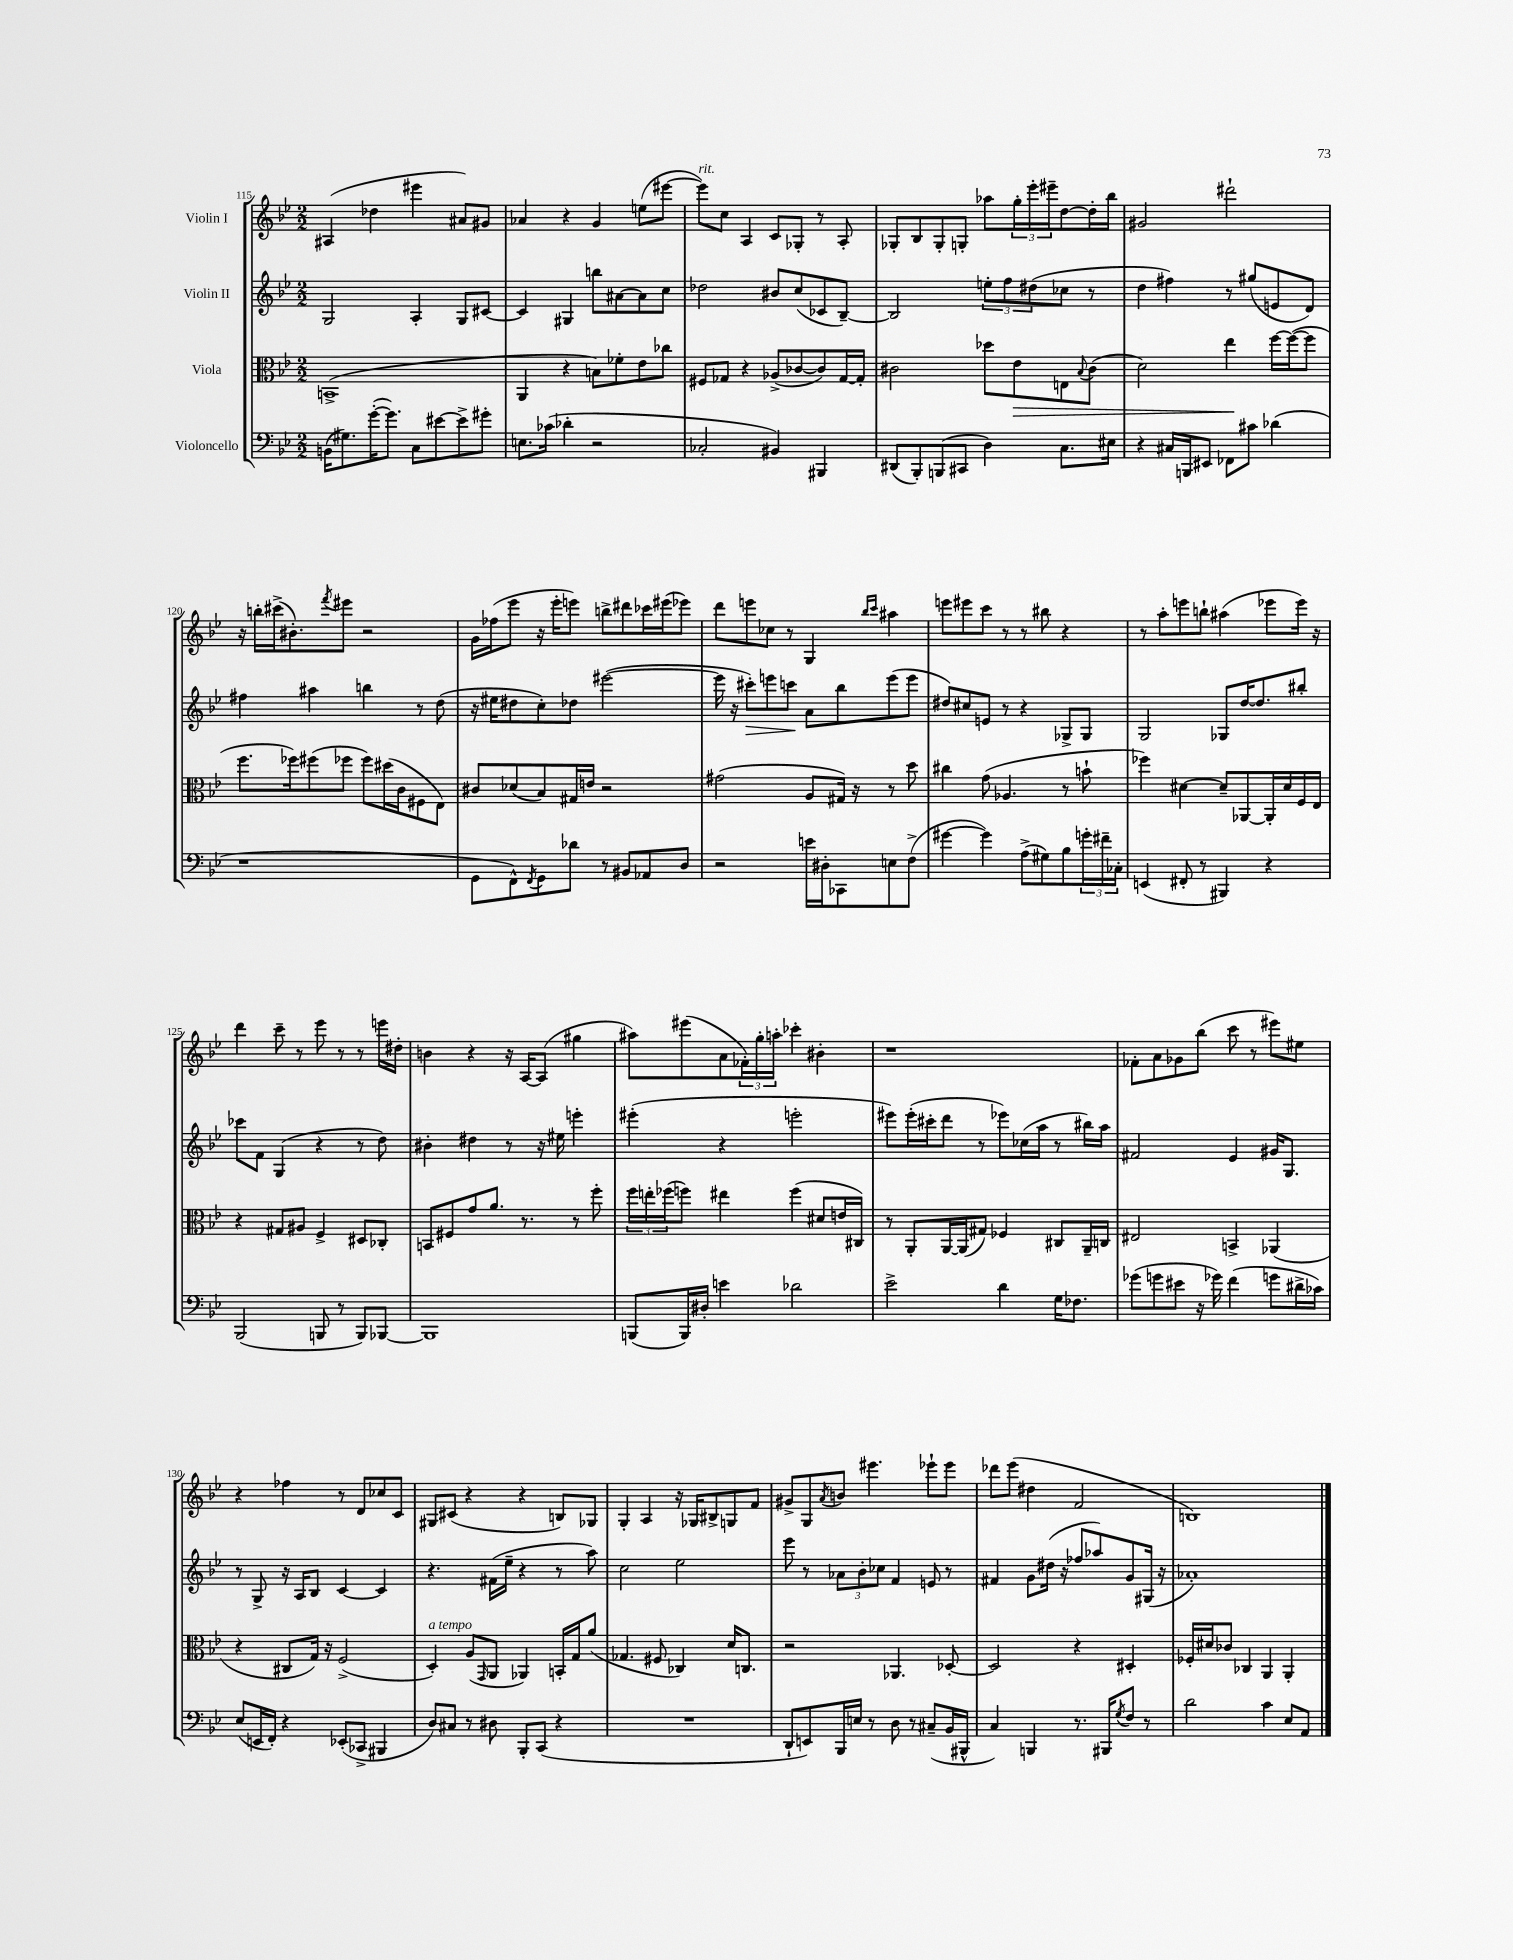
<<
\new StaffGroup <<
\new Staff = "s0" \with { instrumentName = "Violin I" } {
    \clef treble \key bes \major \numericTimeSignature \time 2/2
    ais4( des''4 eis'''4 ais'8) gis'8 |
    aes'4 r4 g'4 e''8( eis'''8~ |
    eis'''8^\markup { \italic "rit." }) c''8 a4 c'8 ges8-. r8 a8-. |
    ges8-. bes8 ges8-. g8-. aes''8 \tuplet 3/2 { g''16-. ees'''16-. eis'''16-- } d''8~ d''16-. bes''16 |
    gis'2 dis'''2-! |
    r16 b''16-. cis'''16->( bis'8.-.) \acciaccatura { f'''8 } eis'''8 r2 |
    g'16 fes''16( ees'''8 r16 ees'''16-. e'''8) b''8-> dis'''8 ces'''16 eis'''16( ees'''8) |
    d'''8 e'''8 ces''8 r8 g4 \grace { bes''16 c'''16 } ais''4 |
    e'''8 eis'''8 c'''8 r8 r8 bis''8 r4 |
    r8 a''8-. e'''8 b''8-! ais''4( ees'''8 ees'''16) r16 |
    d'''4 c'''8-- r8 ees'''8 r8 r8 e'''16 dis''16-. |
    b'4 r4 r16 a16~ a8( gis''4 |
    ais''8) eis'''8( a'8 \tuplet 3/2 { fes'16-.) g''16-. a''16-. } ces'''4-. bis'4-. |
    r1 |
    fes'8-. a'8 ges'8 bes''8( c'''8 r8 eis'''8) eis''8 |
    r4 fes''4 r8 d'8 ces''8 c'8 |
    gis8 cis'8( r4 r4 b8) ges8 |
    g4-. a4 r16 ges16 bis8-> g8 f'8 |
    gis'8-> g8 \acciaccatura { a'8 } b'8 eis'''4. ees'''8-! ees'''8 |
    des'''8 ees'''8( dis''4 f'2 |
    b1) \bar "|." |
}
\new Staff = "s1" \with { instrumentName = "Violin II" } {
    \clef treble \key bes \major \numericTimeSignature \time 2/2
    g2 a4-. g8 cis'8~ |
    cis'4 gis4 b''8 ais'8~ ais'8 c''8 |
    des''2 bis'8 c''8( ces'8 bes8~--) |
    bes2 \tuplet 3/2 { e''8-. f''8 dis''8( } ces''8 r8 |
    d''4 fis''4) r8 gis''8( e'8 d'8) |
    fis''4 ais''4 b''4 r8 d''8( |
    r16 eis''16 dis''8 c''8-.) des''8 eis'''2~( |
    eis'''16 r16 cis'''8-.\>) e'''8 c'''8\! a'8 bes''8 e'''8( e'''8 |
    dis''8) cis''8 e'8 r8 r4 ges8-> ges8 |
    g2 ges8 d''16~ d''8. bis''8-. |
    ces'''8 f'8 g4( r4 r8 d''8) |
    bis'4-. dis''4 r8 r16 eis''16 e'''4-. |
    eis'''4-.( r4 e'''2-. |
    eis'''8) eis'''16-.( cis'''16-. d'''8 r8 ees'''8) ces''16( a''16 r8 bis''16) a''16 |
    fis'2 ees'4 gis'16 g8. |
    r8 g8-> r16 a16 bes8 c'4~ c'4 |
    r4. fis'16( ees''16-- r4 r8 a''8) |
    c''2 ees''2 |
    ees'''8 r8 \tuplet 3/2 { aes'8 bes'8-. ces''8 } f'4 e'8 r8 |
    fis'4 g'8 dis''16( r16 fes''8 aes''8) g'8 gis16( r16 |
    aes'1-.) \bar "|." |
}
\new Staff = "s2" \with { instrumentName = "Viola" } {
    \clef alto \key bes \major \numericTimeSignature \time 2/2
    b,1->( |
    a,4 r4 b8) fes'8-. ees'8 ces''8 |
    fis8 ges8 r4 aes8->( ces'8~ ces'8) ges16~ ges16-. |
    cis'2 des''8 ees'8\> e8 \appoggiatura { bes8 } cis'8( |
    d'2) ees''4\! f''16~ f''16~( f''8 |
    f''8. fes''16) fis''8( fes''8 fes''8) dis''16( c'16 fis8 ees8) |
    cis'8 des'8( bes8) gis16 e'16 r2 |
    gis'2( a8 gis16) r16 r8 d''8 |
    cis''4 g'8( aes4. r8 b'8-! |
    fes''4) dis'4~ dis'8-- aes,8~ aes,16-. dis'16 f16 ees16 |
    r4 gis8 ais8 f4-> dis8 ces8-. |
    b,8 fis8 g'8 a'8. r8. r8 f''8-. |
    \tuplet 3/2 { f''16 e''16-. fes''16( } f''8) eis''4 f''4( dis'8 e'16 cis16) |
    r8 a,8-. a,16~ a,16( gis8) fes4 cis8 a,16-- c16 |
    eis2 b,4-> aes,4( |
    r4 cis8 g16) r16 f2->( |
    d4-.^\markup { \italic "a tempo" }) a8( \grace { g,16 } a,8 aes,4) b,16-. g16 a'8( |
    ges4. fis8 ces4) d'16 c8. |
    r2 aes,4. des8~-. |
    des2 r4 dis4-. |
    fes16-. dis'16 ces'8 ces4 a,4 a,4-. \bar "|." |
}
\new Staff = "s3" \with { instrumentName = "Violoncello" } {
    \clef bass \key bes \major \numericTimeSignature \time 2/2
    b,16( gis8.) g'16~-.( g'8.) c8 eis'8~ eis'8-> gis'8-. |
    e8. ces'16( des'4-. r2 |
    ces2-. bis,4) bis,,4 |
    dis,8( bes,,8-.) b,,8( cis,8 d4) c8. eis16 |
    r4 cis16 b,,16 eis,8 fes,8 cis'8 des'4( |
    r1 |
    g,8 f,8-^) \acciaccatura { f,8 } g,8 des'8 r8 bis,8 aes,8 d8 |
    r2 e'16 dis16-. ces,8 e8 f8->( |
    gis'4~ gis'4) a8->( gis8) bes8 \tuplet 3/2 { g'16-. fis'16-- ces16-. } |
    e,4( fis,8-. r8 bis,,4) r4 |
    bes,,2( b,,8 r8 b,,8) bes,,8~ |
    bes,,1 |
    b,,8( b,,16) dis16-. e'4 des'2 |
    ees'2-> d'4 g16 fes8. |
    ges'8( g'8 eis'8 r16 ges'16) f'4( g'8 dis'16-> ces'16) |
    ees8( e,16 f,16-.) r4 ees,8-.( ces,8-> bis,,4 |
    d8) cis8 r8 dis8 bes,,8-. c,8( r4 |
    R1 |
    d,8-! e,8) bes,,16 e16 r8 d8 r8 cis8--( bes,16 bis,,16-^ |
    c4) b,,4 r8. bis,,16 \acciaccatura { g8 } f8 r8 |
    d'2 c'4 ees8 a,8 \bar "|." |
}
>>
>>
\layout { \context { \Score currentBarNumber = #115 } }
